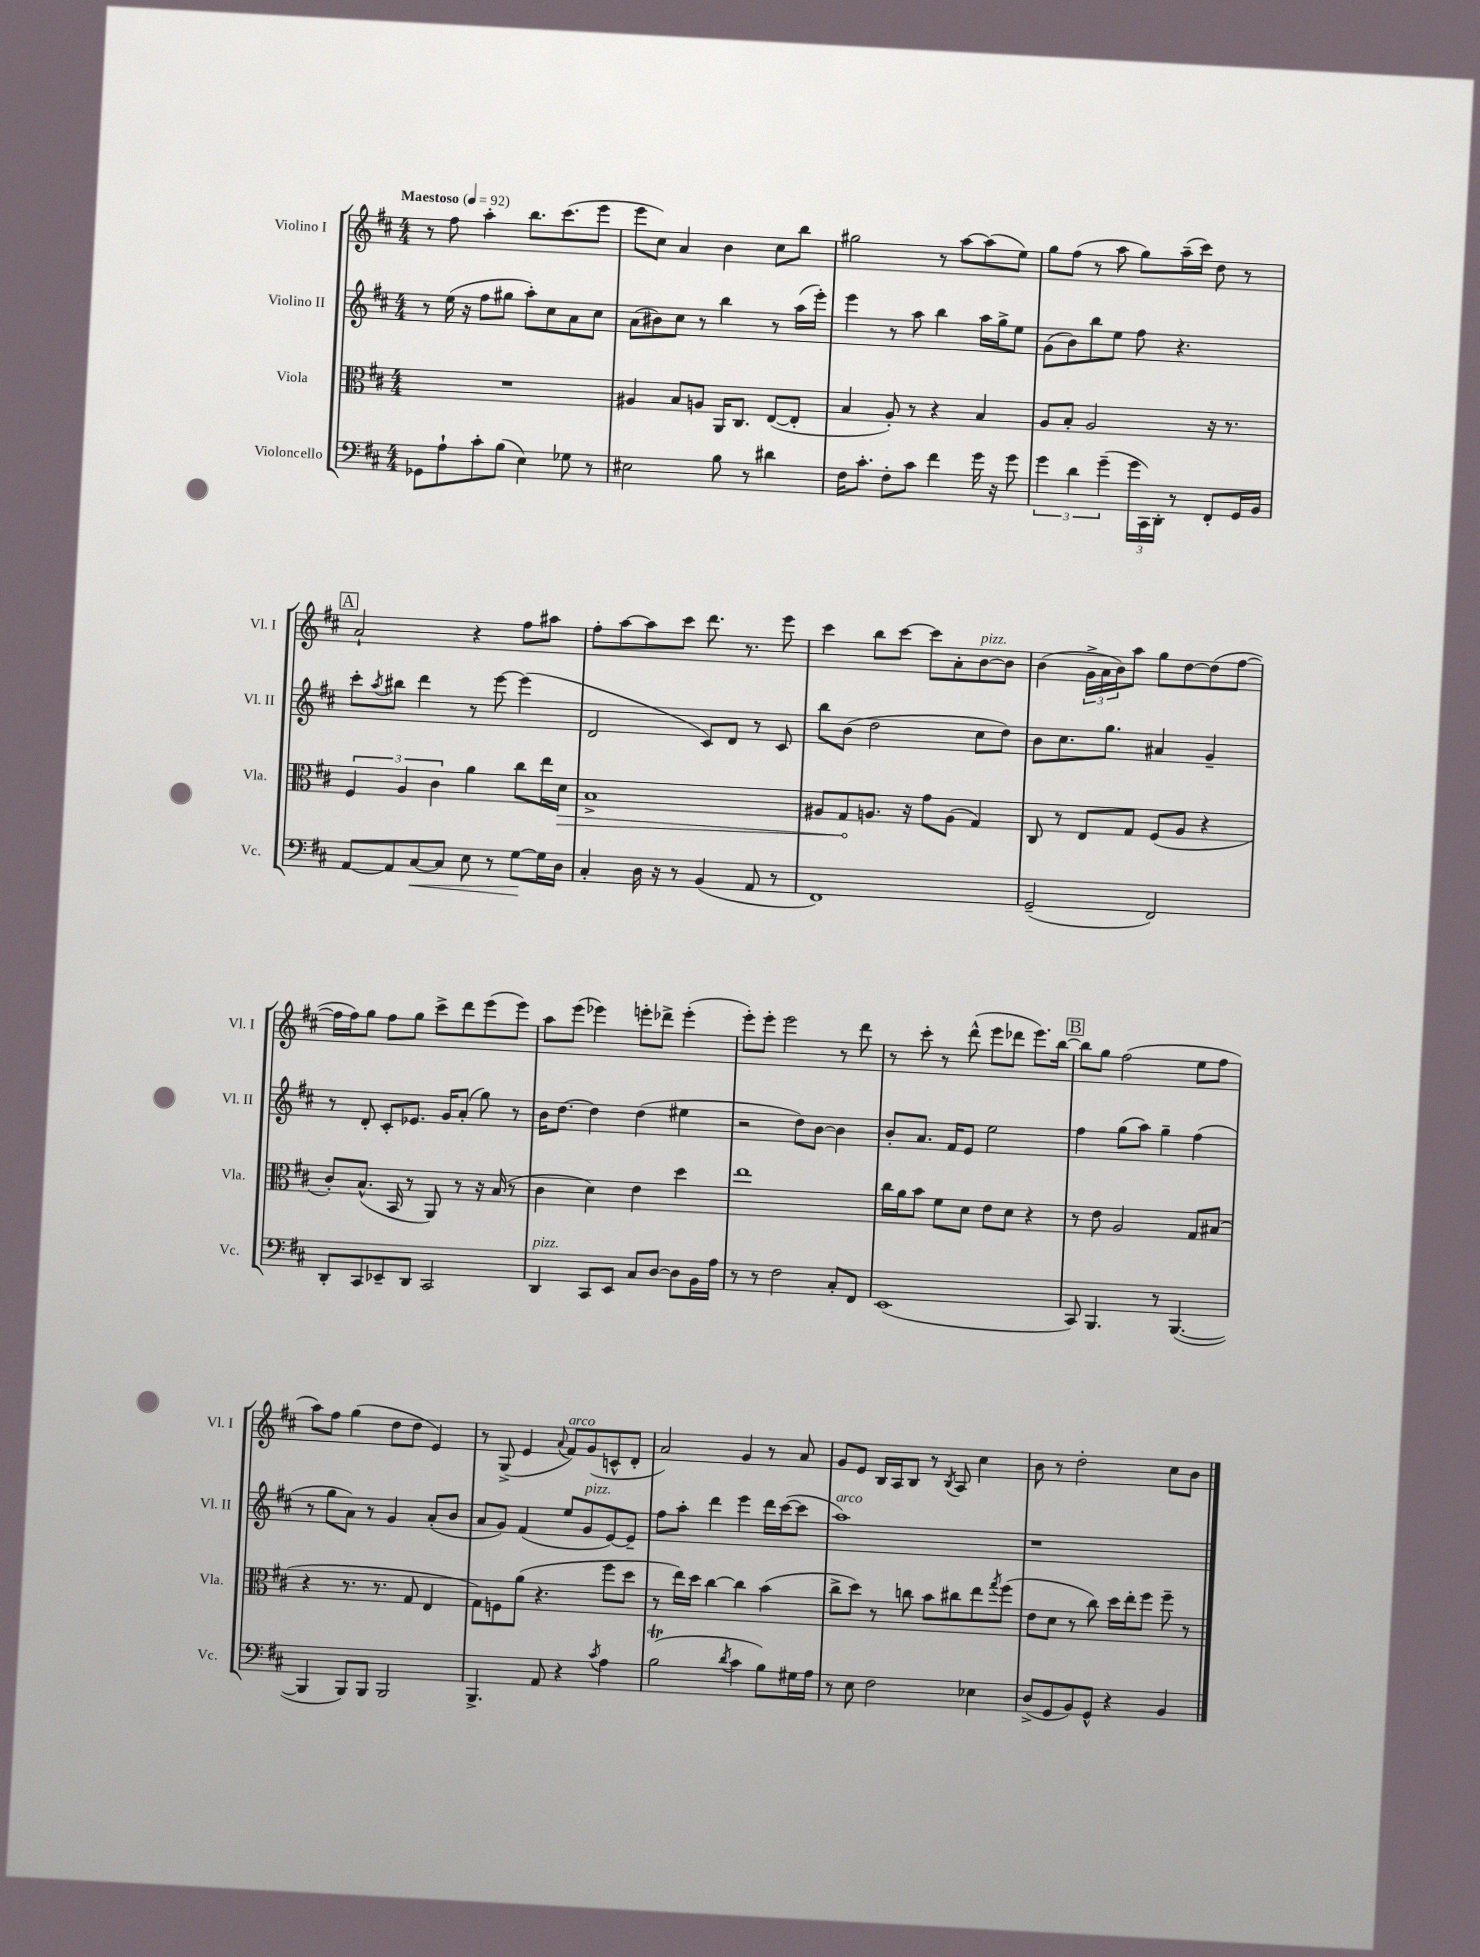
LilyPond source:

<<
\new StaffGroup <<
\new Staff = "s0" \with { instrumentName = "Violino I" shortInstrumentName = "Vl. I" } {
    \clef treble \key d \major \numericTimeSignature \time 4/4 \tempo "Maestoso" 4 = 92
    r8 fis''8 a''4-. b''8. cis'''8.( e'''8 |
    e'''8 cis''8) a'4 b'4 cis''8 b''8 |
    gis''2 r8 a''8~ a''8( e''8) |
    g''8 fis''8( r8 a''8 g''8) a''16--( cis'''16) d''8 r8 |
    \mark \markup { \box "A" } a'2-! r4 fis''8 ais''8 |
    fis''8-. a''8~ a''8 cis'''8 d'''8. r8. e'''8 |
    cis'''4 b''8 cis'''8~ cis'''8 a'8-. b'8~^\markup { \italic "pizz." } b'8 |
    b'4( \tuplet 3/2 { g'16-> a'16 b'16) } a''8 g''8 d''8~ d''8( fis''8~ |
    fis''16 fis''16) g''8 fis''8 g''8 cis'''8-> d'''8 e'''8( e'''8) |
    a''8 e'''8( ees'''4) e'''8-. des'''8-> e'''4-.( |
    e'''8-.) e'''8-. e'''2 r8 d'''8 |
    r8 cis'''8-. r8 d'''8-^( e'''8 des'''8 e'''8.) b''16~ |
    \mark \markup { \box "B" } b''8 g''8 fis''2( e''8 fis''8 |
    a''8) fis''8 g''4( d''8 d''8 e'4) |
    r8 g8->( e'4 \appoggiatura { a'8 } fis'8^\markup { \italic "arco" }) g'8( c'8-^ d'8-. |
    a'2) g'4 r8 a'8 |
    g'8 e'8 b16 a16 b8 r8 \acciaccatura { b8 } a8 cis''4 |
    b'8 r8 d''2-. cis''8 b'8 \bar "|." |
}
\new Staff = "s1" \with { instrumentName = "Violino II" shortInstrumentName = "Vl. II" } {
    \clef treble \key d \major \numericTimeSignature \time 4/4
    r8 e''16( r16 fis''8 gis''8 a''8-.) cis''8 a'8 cis''8 |
    a'8( bis'8) cis''8 r8 b''4 r8 a''16( e'''16-.) |
    e'''4 r8 a''8 b''4 a''16 g''16-> e''8 |
    g'8( b'8) b''8 e''8 fis''8 r4. |
    \mark \markup { \box "A" } cis'''8-. \acciaccatura { a''8 } bis''8 d'''4 r8 e'''8~ e'''4( |
    d'2 cis'8) d'8 r8 cis'8 |
    b''8 b'8( d''2 cis''8 d''8) |
    b'8 cis''8. g''8. ais'4 g'4-- |
    r8 d'8-. cis'8-. ees'8. g'16 a'8-.( g''8) r8 |
    b'16 d''8.~ d''4 d''4( eis''4 |
    r2 d''8) b'8~ b'4 |
    b'8-. a'8. fis'16 e'8 e''2 |
    \mark \markup { \box "B" } fis''4 g''8( a''8) g''4-- fis''4( |
    r8 g''8 a'8) r8 g'4 a'8-.( b'8 |
    a'8 g'8) fis'4( e''8 g'8^\markup { \italic "pizz." } e'8~) e'8-- |
    fis''8 a''8-. d'''4 e'''4 d'''16 cis'''16~( cis'''8 |
    a''1^\markup { \italic "arco" }) |
    r1 \bar "|." |
}
\new Staff = "s2" \with { instrumentName = "Viola" shortInstrumentName = "Vla." } {
    \clef alto \key d \major \numericTimeSignature \time 4/4
    R1 |
    ais4 b8 a8 a,16 cis8. e8~( e8-. |
    b4 a8-.) r8 r4 b4 |
    a8 b8-. a2 r16 r8. |
    \mark \markup { \box "A" } \tuplet 3/2 { fis4 a4 cis'4 } a'4 cis''8 e''16 \once \override Hairpin.circled-tip = ##t d'16\> |
    b1-> |
    ais8 g8\! a8. r16 g'8 a8( g4) |
    cis8 r8 e8 g8 fis8( a8 r4 |
    cis'8-.) b8.-^( b,16 r8 a,8) r8 r16 b16( r8 |
    cis'4 d'4) e'4 d''4 |
    e''1 |
    cis''16 a'16 b'8 fis'8 d'8 e'8 d'8 r4 |
    \mark \markup { \box "B" } r8 e'8 a2 g8 bis8( |
    r4 r8. r8. g8 e4 |
    g8) f8 a'8( r4. fis''8 d''8 |
    r8 e''16) d''16 cis''4~ cis''4 b'4( |
    cis''8-> d''8) r8 c''8 b'8 cis''8 e''8 \acciaccatura { g''8 } fis''8( |
    e'8 d'8 r8 cis''8) d''16 e''16-. fis''8 fis''8-- r8 \bar "|." |
}
\new Staff = "s3" \with { instrumentName = "Violoncello" shortInstrumentName = "Vc." } {
    \clef bass \key d \major \numericTimeSignature \time 4/4
    ges,8 a8-! cis'8-. b8( e4) ges8 r8 |
    eis2 b8 r8 dis'4 |
    fis16 cis'8.-. fis8-. cis'8 fis'4 g'16 r16 g'8 |
    \tuplet 3/2 { g'4 d'4 g'4--( } \tuplet 3/2 { g'16 cis,16) d,16-. } r8 fis,8-. g,16 b,16 |
    \mark \markup { \box "A" } a,8~ a,8 cis8~\< cis8 e8 r8 g8~\! g16 d16 |
    cis4-. d16 r16 r8 b,4( a,8 r8 |
    fis,1) |
    g,2--( fis,2) |
    d,8-. cis,8 ees,8-- d,8 cis,2 |
    d,4^\markup { \italic "pizz." } cis,8 e,8 cis8 d8~ d8 b,16 a16 |
    r8 r8 fis2 cis8-. fis,8 |
    e,1( |
    \mark \markup { \box "B" } cis,8) b,,4. r8 b,,4.~( |
    b,,4 b,,8) b,,8 b,,2 |
    b,,4.-> a,8 r4 \acciaccatura { cis'8 } a4 |
    b2\trill( \acciaccatura { d'8 } cis'4 b8) gis16 a16 |
    r8 e8 fis2 ees4 |
    d8->( g,8 b,8) g,8-^ r4 b,4 \bar "|." |
}
>>
>>
\layout { \context { \Score \remove "Bar_number_engraver" } }
